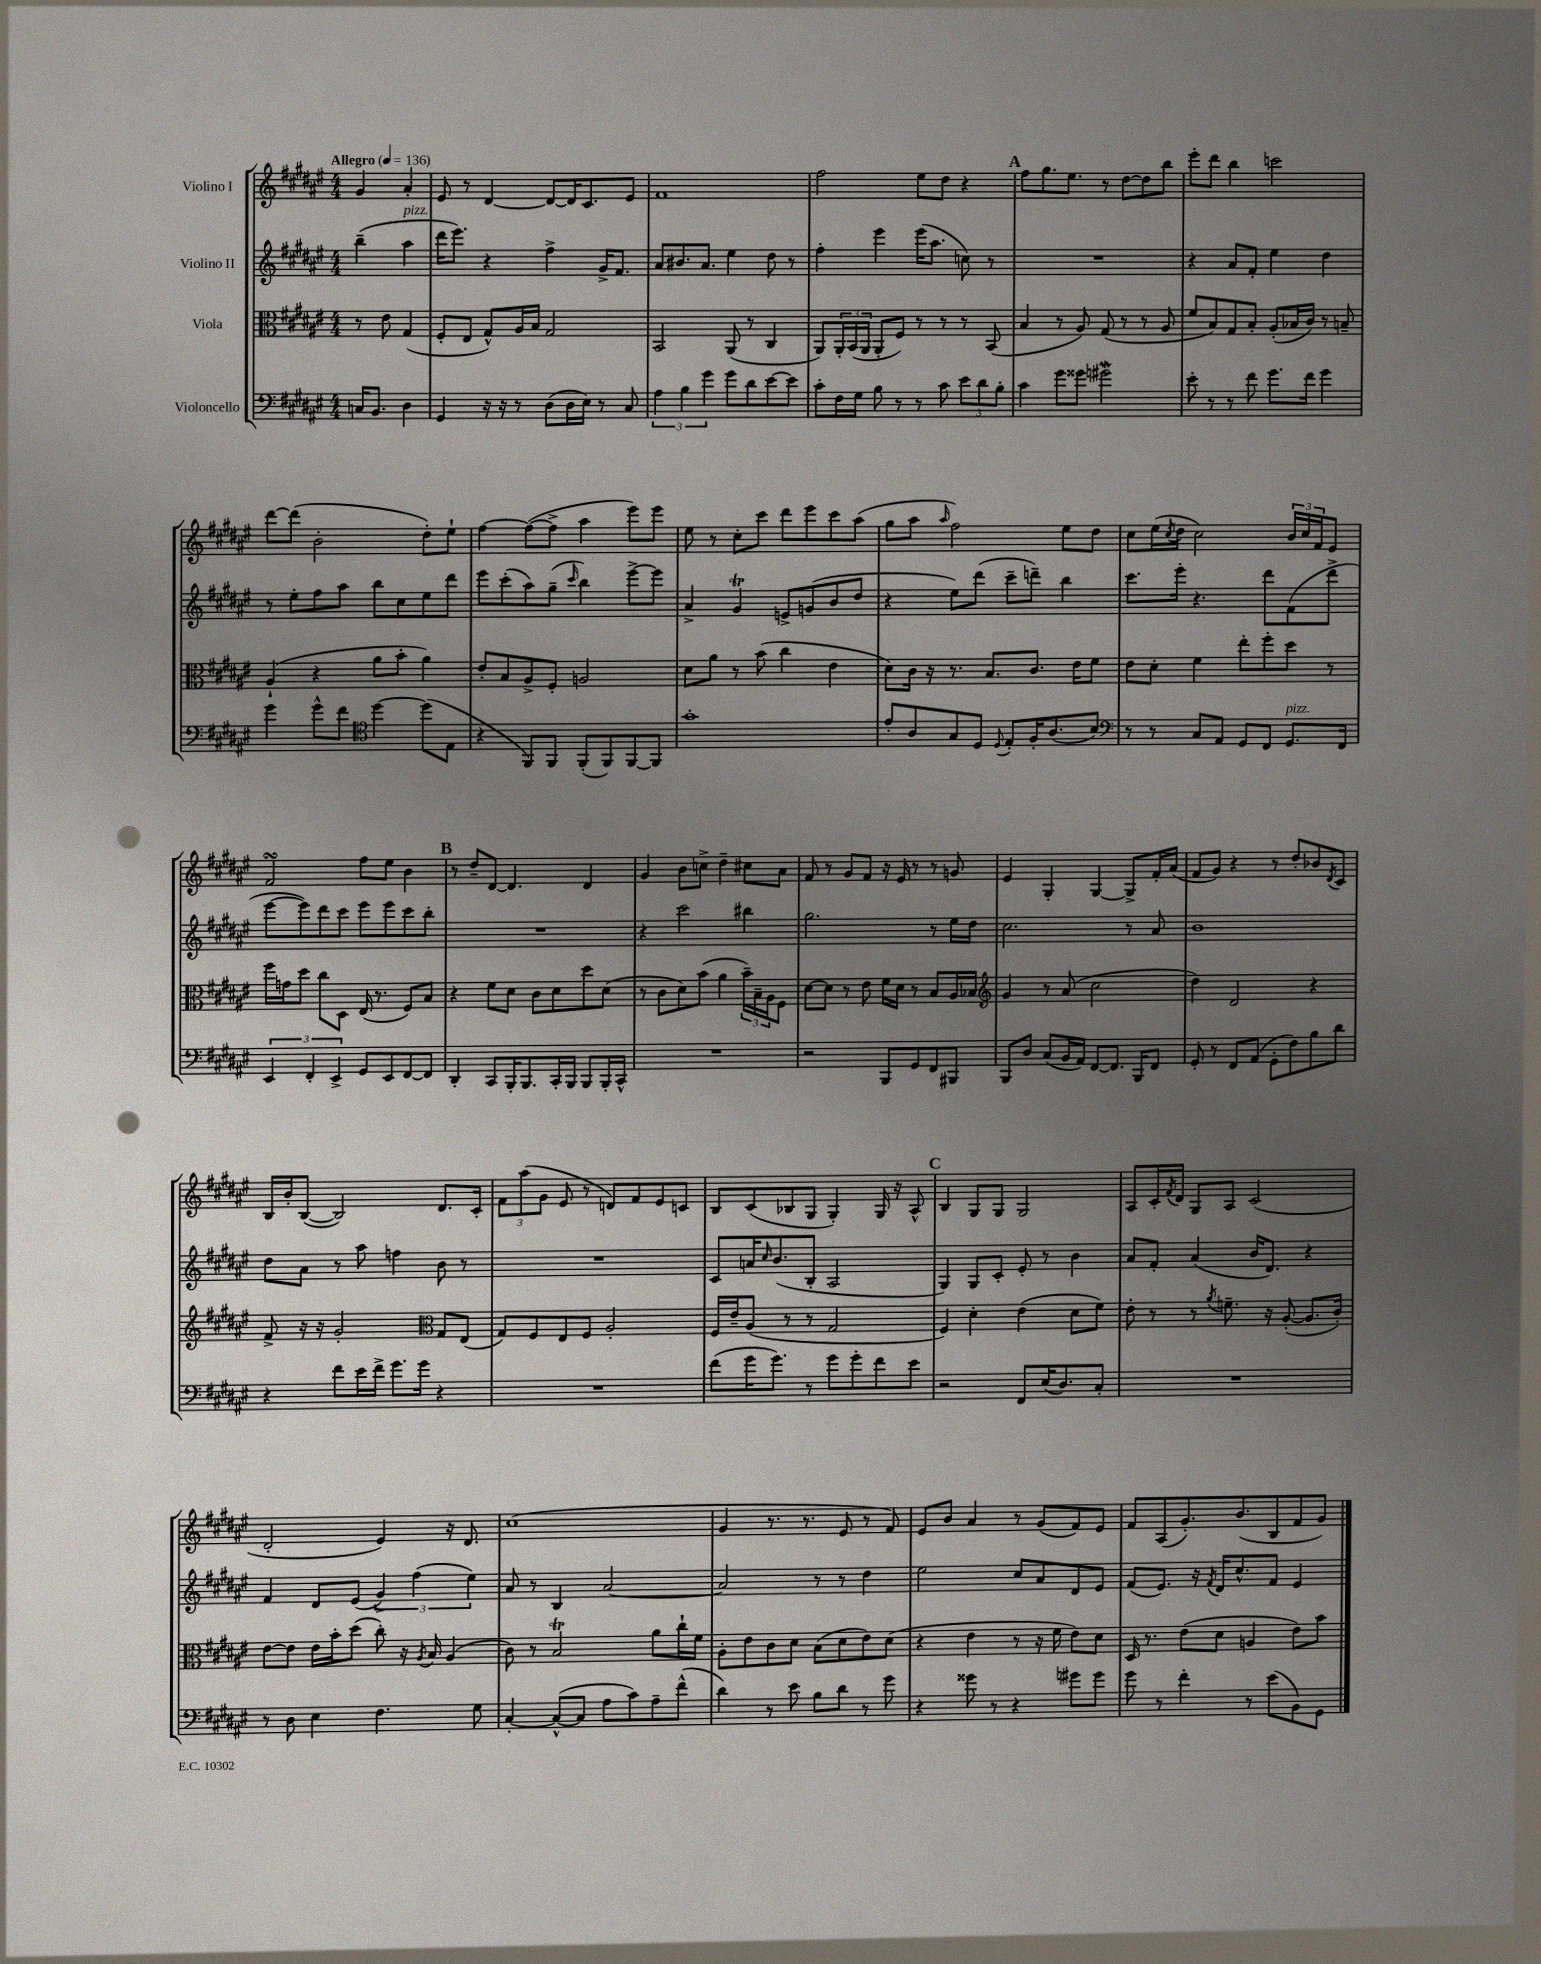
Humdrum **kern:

**kern	**kern	**kern	**kern
*staff4	*staff3	*staff2	*staff1
*clefF4	*clefC3	*clefG2	*clefG2
*k[f#c#g#d#a#e#]	*k[f#c#g#d#a#e#]	*k[f#c#g#d#a#e#]	*k[f#c#g#d#a#e#]
*M4/4	*M4/4	*M4/4	*M4/4
*MM136	*MM136	*MM136	*MM136
16C	8r	(4bb~	4g#
8.BB	.	.	.
.	8e#	.	.
4D#	(4G#	4aa#	4a#'
=	=	=	=
4GG#	8F#'	16ddd#	8e#
.	.	8.eee#)	.
.	8E#	.	8r
16r	8G#^^)	4r	[4d#
16r	.	.	.
8r	16A#	.	.
.	16B	.	.
(8D#	2G#	4ff#^	8d#_
16D#	.	.	16d#]
16E#)	.	.	8.c#
8r	.	16g#^	.
.	.	8.f#	.
8C#	.	.	8e#
=	=	=	=
6A#	2BB	8a#	1f#
.	.	8.b#	.
6B	.	.	.
.	.	8.a#	.
6g#	.	.	.
8g#	(8AA#	4ee#	.
8d#	8r	.	.
[8e#	4C#	8dd#	.
8e#]	.	8r	.
=	=	=	=
8c#'	8AA#)	4ff#'	2ff#
16F#	24AA#'	.	.
.	(24BB	.	.
16G#	.	.	.
.	24AA#	.	.
8B	8AA#'	4eee#	.
8r	8F#)	.	.
8r	8r	(16eee#	8ee#
.	.	8.aa#	.
8c#	8r	.	8dd#
12e#	8r	8cc)	4r
12d#	.	.	.
.	(8BB	8r	.
12B'	.	.	.
=	=	=	=
4c#	4B	1r	8ff#
.	.	.	8.gg#
8g#	8r	.	.
.	.	.	8.ee#
8g##	8A#)	.	.
2g#	(8G#	.	8r
.	8r	.	[8dd#
.	8r	.	8dd#]
.	8A#	.	8bb
=	=	=	=
8e#'	8f#	4r	8eee#'
8r	8B)	.	8ddd#
8r	8G#	8a#	4bb
8f#	8B'	8f#'	.
8.g#	(8A#'	4ee#	2ccc
.	16B-	.	.
16f#	16c#)	.	.
4g#	8r	4dd#	.
.	8B~	.	.
=	=	=	=
4g#	(4A#`	8r	[8ddd#
.	.	8ee#'	(8ddd#]
8g#^^	4r	8ff#	2b'
8f#	.	8aa#	.
*clefC4	*	*	*
[4dd#	8a#	8bb	.
.	8b'	8cc#	.
(8dd#]	4a#)	8ee#	8dd#')
8E#	.	8ddd#	8ee#`
=	=	=	=
4r	8e#'	8eee#	[4ff#
.	8B	(8ccc#'	.
8FF#)	8A#^	8aa#)	(8ff#_
8FF#	8F#'	(8gg#~	8ff#^]
.	.	16qqccc#	.
(8FF#'	2A	4bb)	4aa#
8FF#)	.	.	.
[8FF#	.	[8eee#^	8eee#)
8FF#]	.	8eee#]	8eee#
=	=	=	=
1g#'	8d#	4a#^	8ee#
.	8a#	.	8r
.	8r	4g#	8cc#'
.	(8b	.	8ccc#
.	4cc#	8e^	8ddd#
.	.	(8g	8eee#
.	4e#	8b	8ccc#
.	.	8dd#	(8aa#
=	=	=	=
8e#'	8d#)	4r	8gg#
8A#	16c#	.	8aa#
.	16r	.	.
.	.	.	16qqaa#
8G#	8.r	8ee#)	2ff#)
8D#	.	(8ddd#	.
.	8.B	.	.
8qqD#	.	.	.
8E#'	.	8ccc#~	.
16F#'	8.c#	8ddd~)	.
(8.A#	.	.	.
.	.	4bb	8ee#
.	16e#	.	.
8B)	8f#	.	8dd#
=	=	=	=
*clefF4	*	*	*
8r	8e#	8.ccc#	8cc#
8r	8d#'	.	(16ee#
.	.	.	8qcc#
.	.	16eee#'	16dd#
8C#	4f#	4.r	2cc#)
8AA#	.	.	.
8GG#	8ee#'	.	.
8FF#	8ff#'	8ddd#	.
8.GG#	8dd#	(8f#	24b
.	.	.	24cc#
.	.	.	24f#
.	8r	8ddd#^	8e#
16FF#	.	.	.
=	=	=	=
6EE#	16ff#	[8eee#	2f#
.	16g	.	.
.	8dd#	8eee#])	.
6FF#'	.	.	.
.	8cc#	8ddd#	.
6EE#^	.	.	.
.	8D#	8ccc#	.
8GG#	(16E#	8eee#	8ff#
.	8.r	.	.
8EE#	.	8eee#	8ee#
[8FF#	8F#)	8ccc#	4b
8FF#]	8B	8bb'	.
=	=	=	=
4DD#'	4r	1r	8r
.	.	.	8dd#~
8CC#	8f#	.	[8d#
16BBB'	8d#	.	4.d#]
8.BBB	.	.	.
.	8c#	.	.
16CC#'	8d#	.	.
16BBB	.	.	.
8BBB	8dd#	.	4d#
16BBB'	(8d#	.	.
16CC#^^	.	.	.
=	=	=	=
1r	8r	4r	4g#
.	8c#	.	.
.	8d#)	2ccc#	8b
.	(8b	.	8cc^
.	4a#	.	4dd#~
.	24b~)	4bb#	8cc#
.	24B~	.	.
.	24A#	.	.
.	8F#	.	8a#
=	=	=	=
2r	[8d#	2.gg#	8f#
.	8d#]	.	8r
.	8r	.	8g#
.	8e#	.	8f#
8BBB	16f#	.	16r
.	16d#	.	16e#
8GG#	8r	.	8r
8FF#	8B	8r	8r
8BBB#	16A#	16ee#	8g
.	16B-	16dd#	.
=	=	=	=
*	*clefG2	*	*
8BBB	4g#	2.cc#	4e#
8D#	.	.	.
(8C#	8r	.	4G#'
16BB	(8a#	.	.
16AA#)	.	.	.
[8FF#	2cc#	.	[4G#
8.FF#]	.	.	.
.	.	8r	8G#^]
16BBB	.	.	.
8FF#	.	8a#	16f#'
.	.	.	(16a#
=	=	=	=
8GG#'	4dd#)	1b	8f#
8r	.	.	8g#)
8FF#	2d#	.	4r
(8AA#	.	.	.
8GG#'	.	.	8r
8F#)	.	.	8dd#'
8B	4r	.	8b-
.	.	.	8qd#
8d#	.	.	8c#
=	=	=	=
4r	8f#^	8dd#	16B
.	.	.	16b'
.	16r	8a#	([8B
.	16r	.	.
8f#	2g#'	8r	2B])
16e#	.	8aa#	.
16f#^	.	.	.
8.g#	.	4ff	.
16g#	.	.	.
*	*clefC3	*	*
4r	8G#	8b	8.d#
.	(8E#	8r	.
.	.	.	16c#'
=	=	=	=
1r	8G#)	1r	12f#
.	.	.	(12aa#
.	8F#	.	.
.	.	.	12g#
.	8E#	.	8e#
.	8F#	.	8r
.	2A#'	.	8d)
.	.	.	8f#
.	.	.	8e#
.	.	.	8c
=	=	=	=
(8f#	16F#	8c#	8B
.	16e#~	.	.
16g#	(8A#	16a	(8c#
.	.	16qqcc#	.
8.g#)	.	(8.b	.
.	8r	.	8B-
8r	8r	8B'	8G#
8g#	2G#	2A#	4G#')
8g#'	.	.	.
8f#	.	.	16G#
.	.	.	16r
8e#	.	.	8A#^^
=	=	=	=
2r	4F#)	4G#)	4B
.	4d#'	8G#	8G#
.	.	8c#'	8G#
8FF#	(4e#	8e#'	2G#
(16E#	.	8r	.
8.D#)	.	.	.
.	8d#	4b	.
8C#'	8f#)	.	.
=	=	=	=
1r	8e#'	8a#	8A#
.	8r	8f#'	16c#'
.	.	.	8qf#
.	.	.	16d#
.	8r	(4a#	8G#
.	8qa#	.	.
.	8.f~	.	8A#
.	.	16b	(2c#
.	16r	8.d#)	.
.	([8A#'	.	.
.	8.A#]	4r	.
.	16c#')	.	.
=	=	=	=
8r	[8e#	4f#	2d#'
8D#	8e#]	.	.
4E#	16e#	8d#	.
.	16b'	.	.
.	(8dd#	(8e#	.
4.F#	8cc#')	6g#^)	4e#)
.	16r	.	.
.	.	(6ff#	.
.	8qA#	.	.
.	16B	.	.
.	(4A#	.	16r
.	.	.	8.d#
.	.	6ee#)	.
8G#	.	.	.
=	=	=	=
[4C#'	8c#)	8a#	(1cc#
.	8r	8r	.
(8C#^^_	2B	4B	.
8C#]	.	.	.
8A#	.	[2a#	.
8c#)	.	.	.
8A#~	8a#	.	.
(8f#^^	16cc#`	.	.
.	16f#	.	.
=	=	=	=
4d#)	8A#'	2a#]	4g#
.	8e#	.	.
8r	8c#	.	8.r
8e#	8d#	.	.
.	.	.	8.r
8B	(8B	8r	.
8d#	8d#	8r	8e#
8r	8e#)	4dd#	8r
8g#	(8d#	.	8f#)
=	=	=	=
4r	4r	2ee#	8e#
.	.	.	8b
8g##	4e#	.	4a#
8r	.	.	.
4r	8r	8cc#	8r
.	16r	8a#	(8g#
.	16f#	.	.
8g#	8e#)	8d#	8f#)
8g#	8d#	8e#	8e#
=	=	=	=
8g#	16D#	(8f#	8f#
.	8.r	.	.
8r	.	8.e#)	(8A#
4f#'	(8e#	.	8.g#')
.	.	16r	.
.	.	8qf#	.
.	8d#	16d#	.
.	.	8.cc#^^	(8.b
8r	4A	.	.
(8e#	.	8f#	8B
8BB)	8e#)	4e#	8f#
8GG#	8b	.	8g#)
==	==	==	==
*-	*-	*-	*-
